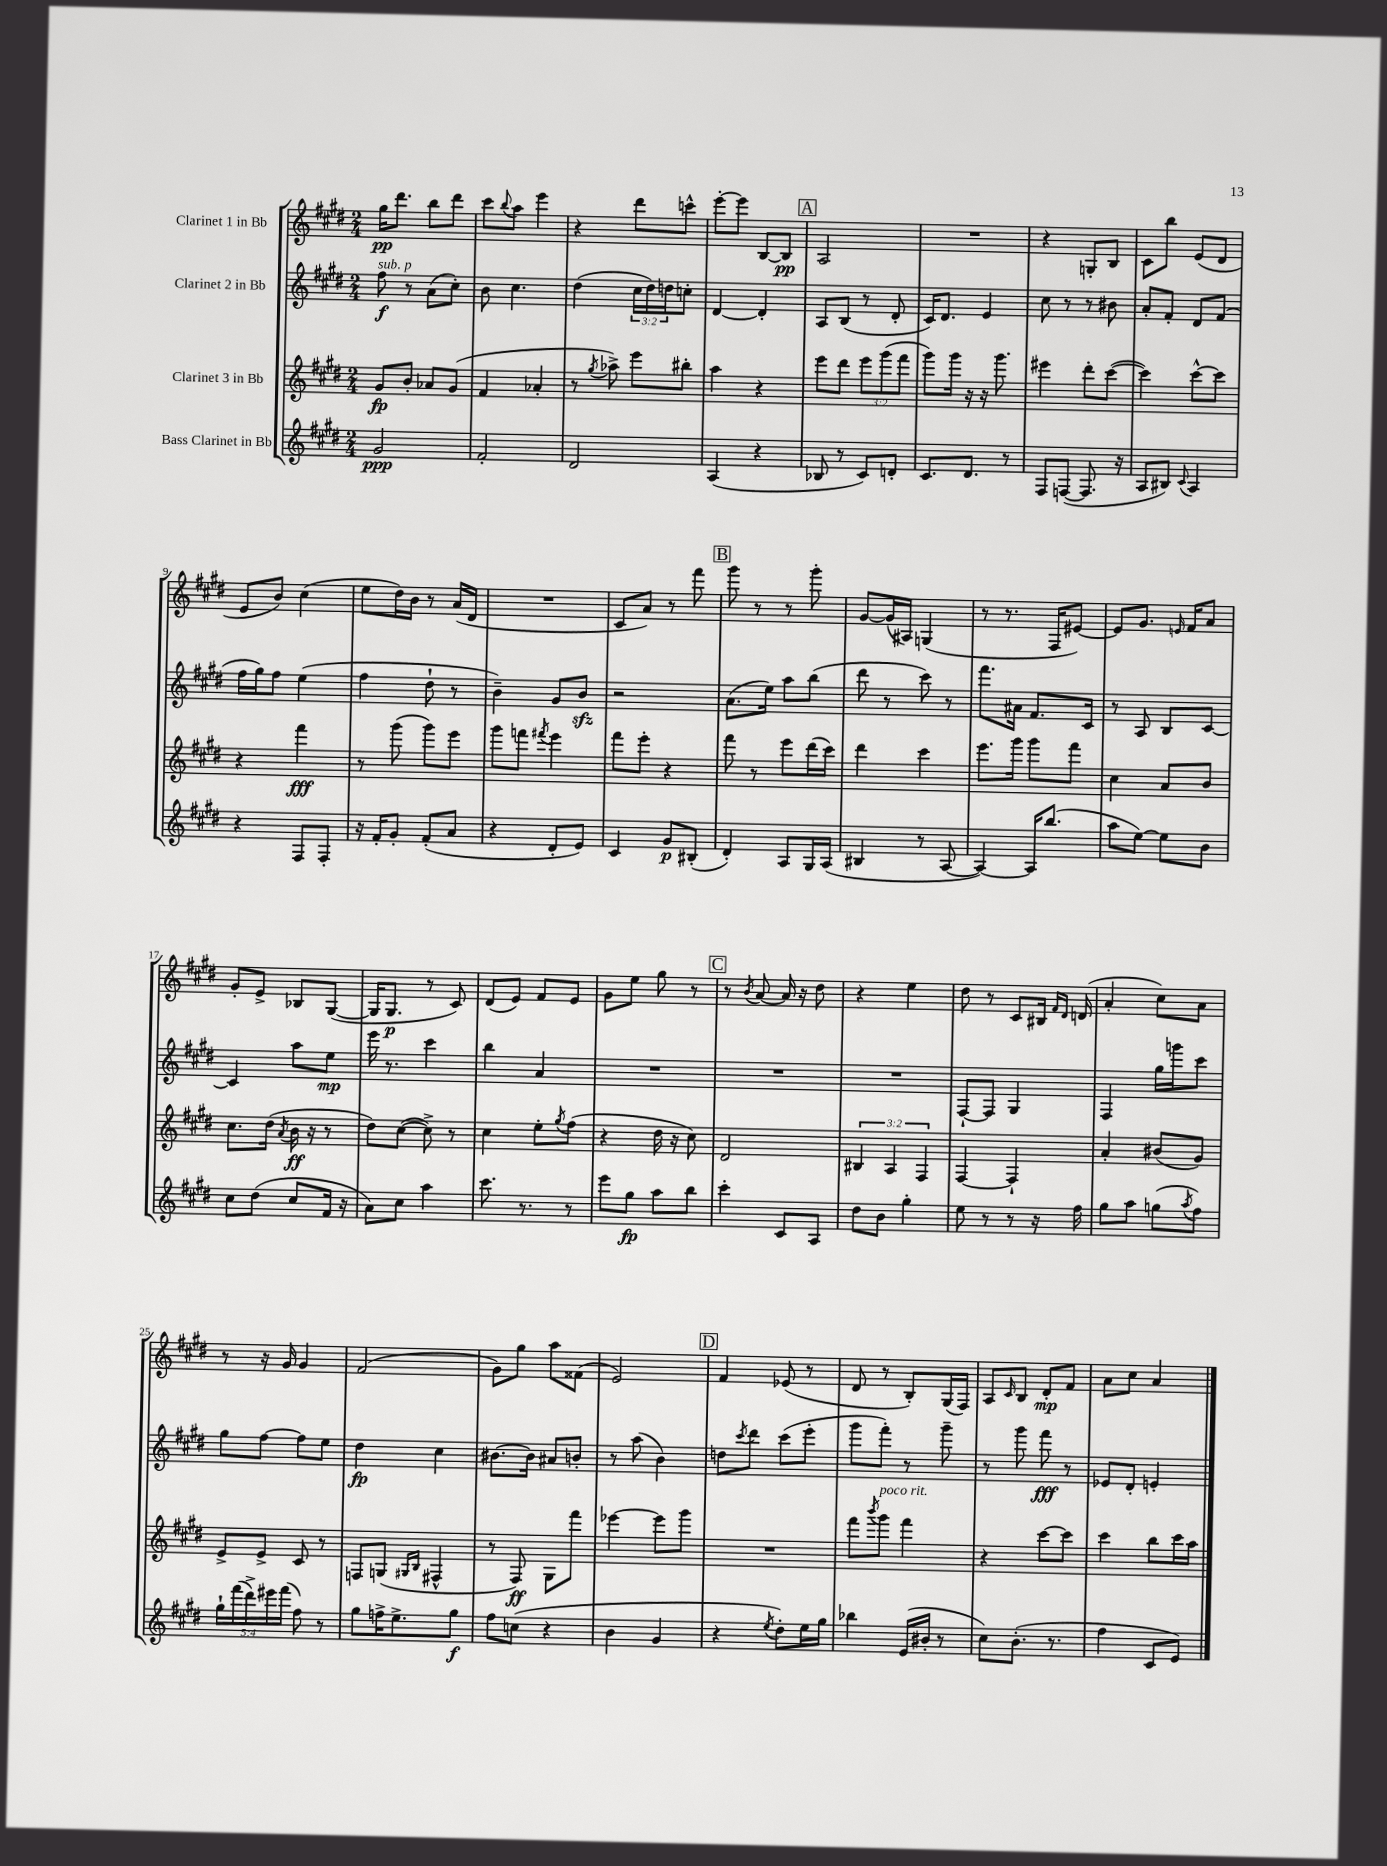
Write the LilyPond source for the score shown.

<<
\new StaffGroup <<
\new Staff = "s0" \with { instrumentName = "Clarinet 1 in Bb" } {
    \clef treble \key e \major \numericTimeSignature \time 2/4
    gis''16\pp dis'''8. b''8 dis'''8 |
    cis'''8 \appoggiatura { b''8 } a''8 e'''4 |
    r4 dis'''8 c'''8-^ |
    e'''8~-. e'''8 b8~ b8\pp |
    \mark \markup { \box "A" } a2 |
    R2 |
    r4 g8-. b8 |
    cis'8 b''8 e'8( dis'8 |
    e'8 b'8) cis''4( |
    e''8 dis''16) b'16 r8 a'16( dis'16 |
    R2 |
    cis'8 a'8) r8 fis'''8 |
    \mark \markup { \box "B" } gis'''8 r8 r8 gis'''8-. |
    gis'8~ gis'16( ais16) g4( |
    r8 r8. fis16 eis'8~) |
    eis'8 gis'8. \grace { e'16 } fis'16 a'8 |
    gis'8-. e'8-> bes8 gis8~( |
    gis16 gis8.\p r8 cis'8) |
    dis'8( e'8) fis'8 e'8 |
    gis'8 e''8 gis''8 r8 |
    \mark \markup { \box "C" } r8 \acciaccatura { b'8 } a'8~ a'16 r16 dis''8 |
    r4 e''4 |
    dis''8 r8 cis'8 bis16 \grace { fis'16 dis'16 } d'16( |
    a'4-. cis''8) a'8 |
    r8 r16 gis'16 gis'4 |
    fis'2( |
    gis'8) gis''8 a''8 fisis'8( |
    e'2) |
    \mark \markup { \box "D" } fis'4 ees'8( r8 |
    dis'8 r8 b8-.) gis16( fis16) |
    a8 \grace { cis'16 } b8 dis'8-.\mp fis'8 |
    a'8 cis''8 a'4 \bar "|." |
}
\new Staff = "s1" \with { instrumentName = "Clarinet 2 in Bb" } {
    \clef treble \key e \major \numericTimeSignature \time 2/4 \override Staff.TupletNumber.text = #tuplet-number::calc-fraction-text
    fis''8\f^\markup { \italic "sub. p" } r8 a'8( cis''8-.) |
    b'8 cis''4. |
    dis''4( \tuplet 3/2 { cis''16 dis''16) d''16 } c''8-. |
    dis'4~ dis'4-. |
    \mark \markup { \box "A" } a8 b8( r8 dis'8-. |
    cis'16) dis'8. e'4 |
    cis''8 r8 r8 bis'8 |
    a'8-. fis'8-. dis'8 fis'8( |
    fis''16 gis''16) fis''8 e''4( |
    fis''4 dis''8-! r8 |
    b'4--) gis'8 b'8\sfz |
    r2 |
    \mark \markup { \box "B" } a'8.( e''16) a''8 b''8( |
    dis'''8 r8 cis'''8) r8 |
    fis'''8. ais'16 fis'8. cis'16 |
    r8 a8 b8 cis'8~ |
    cis'4 a''8 e''8\mp |
    e'''16 r8. cis'''4 |
    b''4 a'4 |
    R2 |
    \mark \markup { \box "C" } R2 |
    R2 |
    fis8~-! fis8 gis4 |
    fis4 gis''16 g'''16 cis'''8 |
    gis''8 fis''8~ fis''8 e''8 |
    dis''4\fp cis''4 |
    bis'8.~ bis'16 ais'8 b'8-. |
    r8 a''8( b'4) |
    \mark \markup { \box "D" } d''8 \acciaccatura { cis'''8 } dis'''8 cis'''8( e'''8-. |
    gis'''8 fis'''8-.) r8 gis'''8-- |
    r8 gis'''8 fis'''8\fff r8 |
    ees'8 dis'8-. e'4-. \bar "|." |
}
\new Staff = "s2" \with { instrumentName = "Clarinet 3 in Bb" } {
    \clef treble \key e \major \numericTimeSignature \time 2/4 \override Staff.TupletNumber.text = #tuplet-number::calc-fraction-text
    gis'8\fp b'8-. aes'8 gis'8( |
    fis'4 aes'4-. |
    r8 \acciaccatura { gis''8 } aes''8->) e'''8 bis''8-. |
    a''4 r4 |
    \mark \markup { \box "A" } e'''8 dis'''8 \tuplet 3/2 { e'''8 gis'''8( fis'''8 } |
    gis'''8) gis'''16 r16 r16 gis'''8. |
    eis'''4 dis'''8-. cis'''8~( |
    cis'''4) cis'''8~-^ cis'''8 |
    r4 fis'''4\fff |
    r8 gis'''8( gis'''8) e'''8 |
    gis'''8 f'''8 \acciaccatura { fis'''8 } e'''4 |
    fis'''8 e'''8-. r4 |
    \mark \markup { \box "B" } fis'''8 r8 e'''8 dis'''16( cis'''16) |
    dis'''4 cis'''4 |
    e'''8. gis'''16 gis'''8 fis'''8 |
    cis''4 a'8 b'8 |
    cis''8. dis''16( \acciaccatura { a'8 } b'16\ff r16 r8 |
    dis''8) cis''8~( cis''8->) r8 |
    cis''4 e''8-. \acciaccatura { gis''8 } fis''8( |
    r4 dis''16 r16 cis''8) |
    \mark \markup { \box "C" } dis'2 |
    \tuplet 3/2 { bis4 a4 fis4 } |
    fis4~ fis4-! |
    a'4-. bis'8( gis'8) |
    e'8-> e'8-> cis'8 r8 |
    f8 g8( \grace { gis16 b16 } fis4-^ |
    r8 fis8\ff) gis8 fis'''8 |
    ees'''4~ ees'''8 gis'''8 |
    \mark \markup { \box "D" } R2 |
    fis'''8 \acciaccatura { b'''8 } gis'''8^\markup { \italic "poco rit." } fis'''4 |
    r4 cis'''8~ cis'''8 |
    cis'''4 b''8 cis'''16 a''16 \bar "|." |
}
\new Staff = "s3" \with { instrumentName = "Bass Clarinet in Bb" } {
    \clef treble \key e \major \numericTimeSignature \time 2/4 \override Staff.TupletNumber.text = #tuplet-number::calc-fraction-text
    gis'2\ppp |
    fis'2-. |
    dis'2 |
    a4( r4 |
    \mark \markup { \box "A" } bes8 r8 cis'8) d'8-. |
    cis'8. dis'8. r8 |
    fis8 f8~( f8. r16 |
    a8 bis8) \appoggiatura { cis'8 } a4 |
    r4 fis8 fis8-. |
    r16 fis'16-. gis'8-. fis'8-.( a'8 |
    r4 dis'8-. e'8) |
    cis'4 gis'8\p bis8-.( |
    \mark \markup { \box "B" } dis'4-.) a8 gis16 a16( |
    bis4 r8 a8~ |
    a4~) a16 b''8.( |
    a''8 e''8~) e''8 b'8 |
    cis''8 dis''8( cis''8 fis'16 r16 |
    a'8) cis''8 a''4 |
    cis'''8. r8. r8 |
    e'''8 gis''8\fp a''8 b''8 |
    \mark \markup { \box "C" } cis'''4-. cis'8 a8 |
    dis''8 b'8 gis''4-. |
    e''8 r8 r8 r16 fis''16 |
    gis''8 a''8 g''8( \acciaccatura { a''8 } fis''8) |
    \tuplet 5/4 { gis''16-! fis'''16( dis'''16->) eis'''16 fis'''16( } fis''8) r8 |
    gis''8 f''16-> e''8.-> gis''8\f |
    fis''8 c''8( r4 |
    b'4 gis'4 |
    \mark \markup { \box "D" } r4 \acciaccatura { e''8 } dis''8-.) e''16 gis''16 |
    bes''4 e'16( bis'16-. r8 |
    cis''8) b'8.-.( r8. |
    fis''4 cis'8 e'8) \bar "|." |
}
>>
>>
